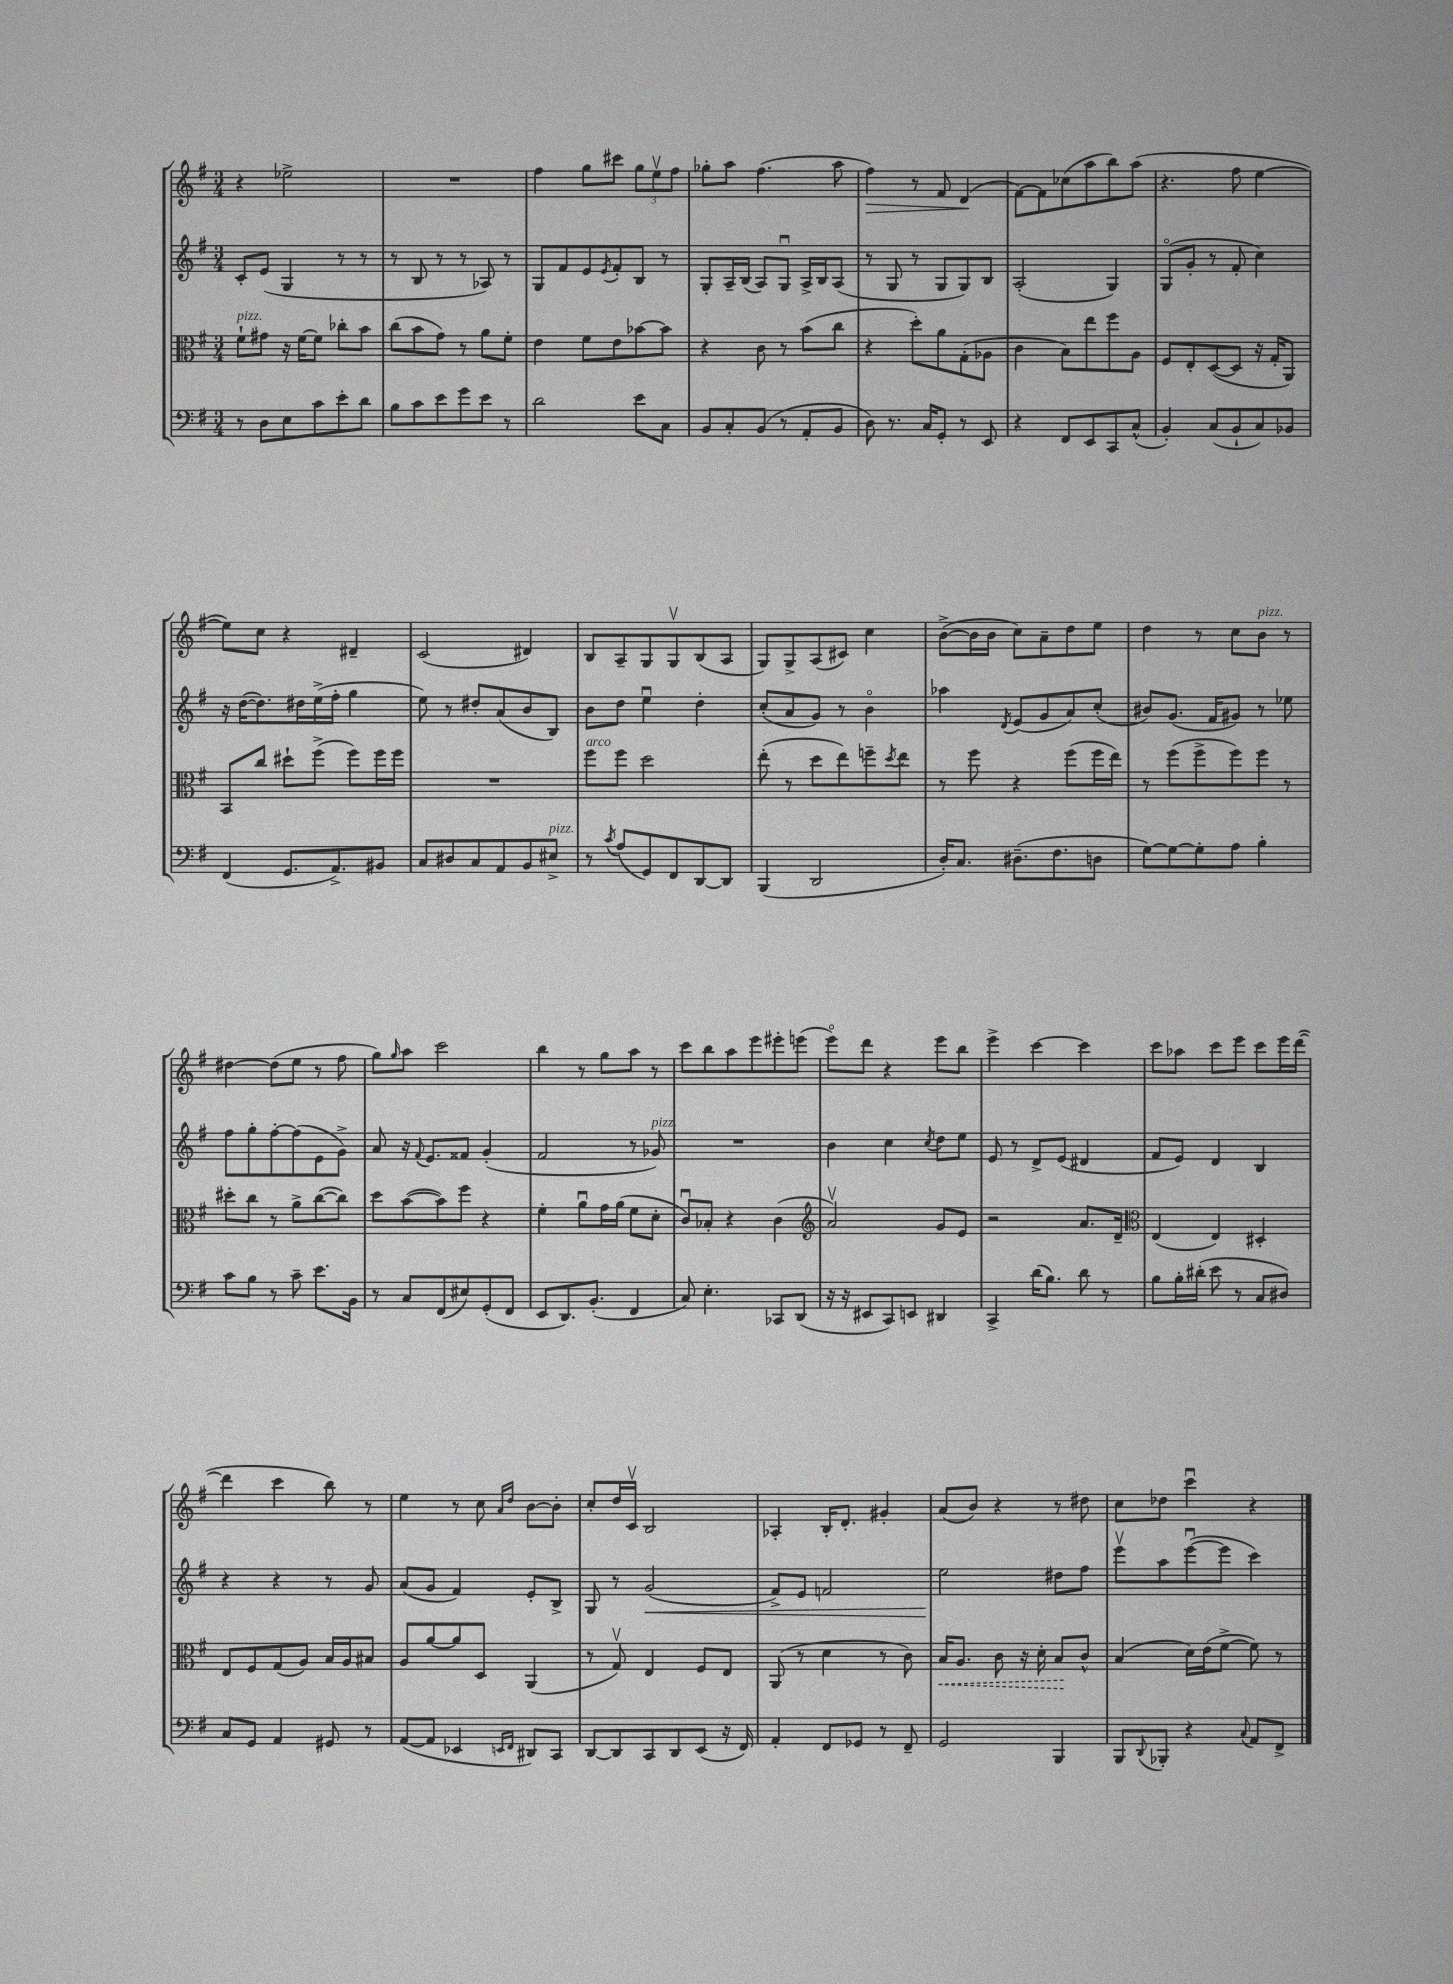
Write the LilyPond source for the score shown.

<<
\new StaffGroup <<
\new Staff = "s0" {
    \clef treble \key g \major \numericTimeSignature \time 3/4
    r4 ees''2-> |
    R2. |
    fis''4 g''8 cis'''8 \tuplet 3/2 { g''8 e''8\upbow fis''8 } |
    ges''8-. a''8 fis''4.( a''8 |
    fis''4\>) r8 fis'8 d'4\!( |
    fis'8~) fis'8 ces''8( a''8 b''8) a''8( |
    r4. fis''8 e''4~ |
    e''8) c''8 r4 dis'4-- |
    c'2( dis'4) |
    b8 a8-- g8 g8\upbow b8( a8 |
    g8) g8-> a8( cis'8) c''4 |
    b'8~->( b'16 b'16 c''8) a'8-- d''8 e''8 |
    d''4 r8 c''8 b'8^\markup { \italic "pizz." } r8 |
    dis''4~ dis''8( e''8 r8 fis''8 |
    g''8) \grace { g''16 } a''8 c'''2 |
    b''4 r8 g''8 a''8 r8 |
    c'''8 b''8 a''8 e'''8 eis'''8-. e'''8( |
    e'''8\flageolet) d'''8 r4 e'''8 b''8 |
    e'''4-> c'''4~ c'''4 |
    c'''8 aes''8 c'''8 e'''8 c'''8 e'''16 d'''16~( |
    d'''4 c'''4 b''8) r8 |
    e''4 r8 c''8 \grace { a'16 d''16 } b'8~ b'8-. |
    c''8-. d''16 c'16\upbow b2 |
    aes4-. b16-. d'8.-. gis'4-. |
    a'8( b'8) r4 r8 dis''8 |
    c''8 des''8 c'''4\downbow r4 \bar "|." |
}
\new Staff = "s1" {
    \clef treble \key g \major \numericTimeSignature \time 3/4
    c'8-. e'8( g4 r8 r8 |
    r8 b8 r8 r8 aes8) r8 |
    g8 fis'8 e'8 \acciaccatura { e'8 } fis'8-. b8 r8 |
    g8-. a16-- b16( a8) g8\downbow a16-> b16 a8( |
    r8 g8 r8 g8 g8) b8 |
    a2-.( g4) |
    g8\flageolet( g'8-. r8 fis'8-. c''4) |
    r16 d''16~( d''8.) dis''16 e''16->( fis''16-. g''4 |
    e''8) r8 dis''8-. a'8( b'8 b8) |
    b'8 d''8 e''4\downbow d''4-. |
    c''8-.( a'8 g'8) r8 b'4\flageolet |
    aes''4 \acciaccatura { d'8 } e'8( g'8 a'8) c''8-.( |
    bis'8) g'8.( fis'16 gis'8) r8 ees''8 |
    fis''8 g''8-. fis''8~-. fis''8( e'8 g'8->) |
    a'8 r16 \appoggiatura { fis'8 } e'8. fisis'8 g'4-.( |
    fis'2 r8 ges'8^\markup { \italic "pizz." }) |
    R2. |
    b'4 c''4 \acciaccatura { c''8 } d''8 e''8 |
    e'8 r8 d'8-> e'8( dis'4 |
    fis'8 e'8) d'4 b4 |
    r4 r4 r8 g'8 |
    a'8( g'8 fis'4) e'8-. b8-> |
    g8 r8 g'2\<( |
    fis'8->) e'8 f'2 |
    e''2\! dis''8 fis''8 |
    e'''8\upbow a''8 e'''8~\downbow( e'''8 c'''4) \bar "|." |
}
\new Staff = "s2" {
    \clef alto \key g \major \numericTimeSignature \time 3/4
    fis'8-!^\markup { \italic "pizz." } gis'8 r16 fis'16~ fis'8 ces''8-. b'8 |
    c''8( b'8 g'8) r8 a'8 fis'8-. |
    e'4 fis'8 e'8 bes'8~ bes'8 |
    r4 c'8 r8 b'8( c''8 |
    r4 d''8-.) a'8 g8-.( aes8 |
    c'4 b8) e''8 fis''8 a8 |
    fis8 e8-. d8~( d8 r16 g16-. a,8) |
    b,8 c''8 dis''8-! fis''8->( fis''8) fis''16 fis''16 |
    R2. |
    fis''8^\markup { \italic "arco" } fis''8 d''2 |
    e''8-.( r8 d''8 e''8) f''8-- \acciaccatura { d''8 } e''8 |
    r8 fis''8 r4 fis''8( fis''16 e''16) |
    r8 fis''8( fis''8-> fis''8) fis''8 r8 |
    dis''8-. c''8 r8 a'8-> c''8~( c''8) |
    d''8 b'8~( b'8) fis''8 r4 |
    fis'4-. a'8\downbow g'16 a'16( fis'8 d'8-. |
    c'8\downbow) bes8-. r4 c'4( |
    \clef treble a'2\upbow) g'8 e'8 |
    r2 a'8. d'16-- |
    \clef alto e4( e4) dis4-. |
    e8 fis8 g8( a8) b16 a16 bis8 |
    a8 a'8~ a'8 d8 a,4( |
    r8 g8\upbow) e4 fis8 e8 |
    a,8( r8 d'4 r8 c'8) |
    \once \override Hairpin.style = #'dashed-line b16\< a8. c'8 r16 d'16-. b8\! c'8-^ |
    b4( d'16) e'16( fis'8~-> fis'8) r8 \bar "|." |
}
\new Staff = "s3" {
    \clef bass \key g \major \numericTimeSignature \time 3/4
    r8 d8 e8 c'8 e'8-. d'8 |
    b8 c'8 e'8 g'8 e'8 r8 |
    d'2 e'8 c8 |
    b,8 c8-. b,8( r8 a,8-. b,8 |
    d8) r8. c16 g,8-. r8 e,8 |
    r4 fis,8 e,8 c,8 c8-^( |
    b,4-.) c8( b,8-! c8) bes,8 |
    fis,4( g,8. a,8.->) bis,8 |
    c8 dis8 c8 a,8 b,8 eis8->^\markup { \italic "pizz." } |
    r8 \acciaccatura { c'8 } a8( g,8) fis,8 d,8~ d,8 |
    b,,4( d,2 |
    d16-.) c8. dis8.--( fis8. d8 |
    g8~) g8~ g8-. a8 b4-. |
    c'8 b8 r8 c'8-- e'8. b,16 |
    r8 c8 fis,8( eis8) g,8-.( fis,8 |
    e,8 d,8.) b,8.-.( fis,4 |
    c8) e4.-. ces,8 d,8( |
    r16 r16 eis,8 c,8) e,8 dis,4 |
    c,4-> d'16( b8.) d'8 r8 |
    b8 b16-. dis'16-.( e'8 r8 c8 dis8) |
    c8 g,8 a,4 gis,8 r8 |
    a,8~( a,8 ees,4 \grace { e,16 fis,16 } dis,8) c,8 |
    d,8~ d,8 c,8 d,8 e,8( r16 fis,16) |
    a,4-. fis,8 ges,8 r8 fis,8-- |
    g,2 b,,4 |
    b,,8 \appoggiatura { d,8 } bes,,8-. r4 \appoggiatura { c8 } a,8 fis,8-> \bar "|." |
}
>>
>>
\layout { \context { \Score \remove "Bar_number_engraver" } }
